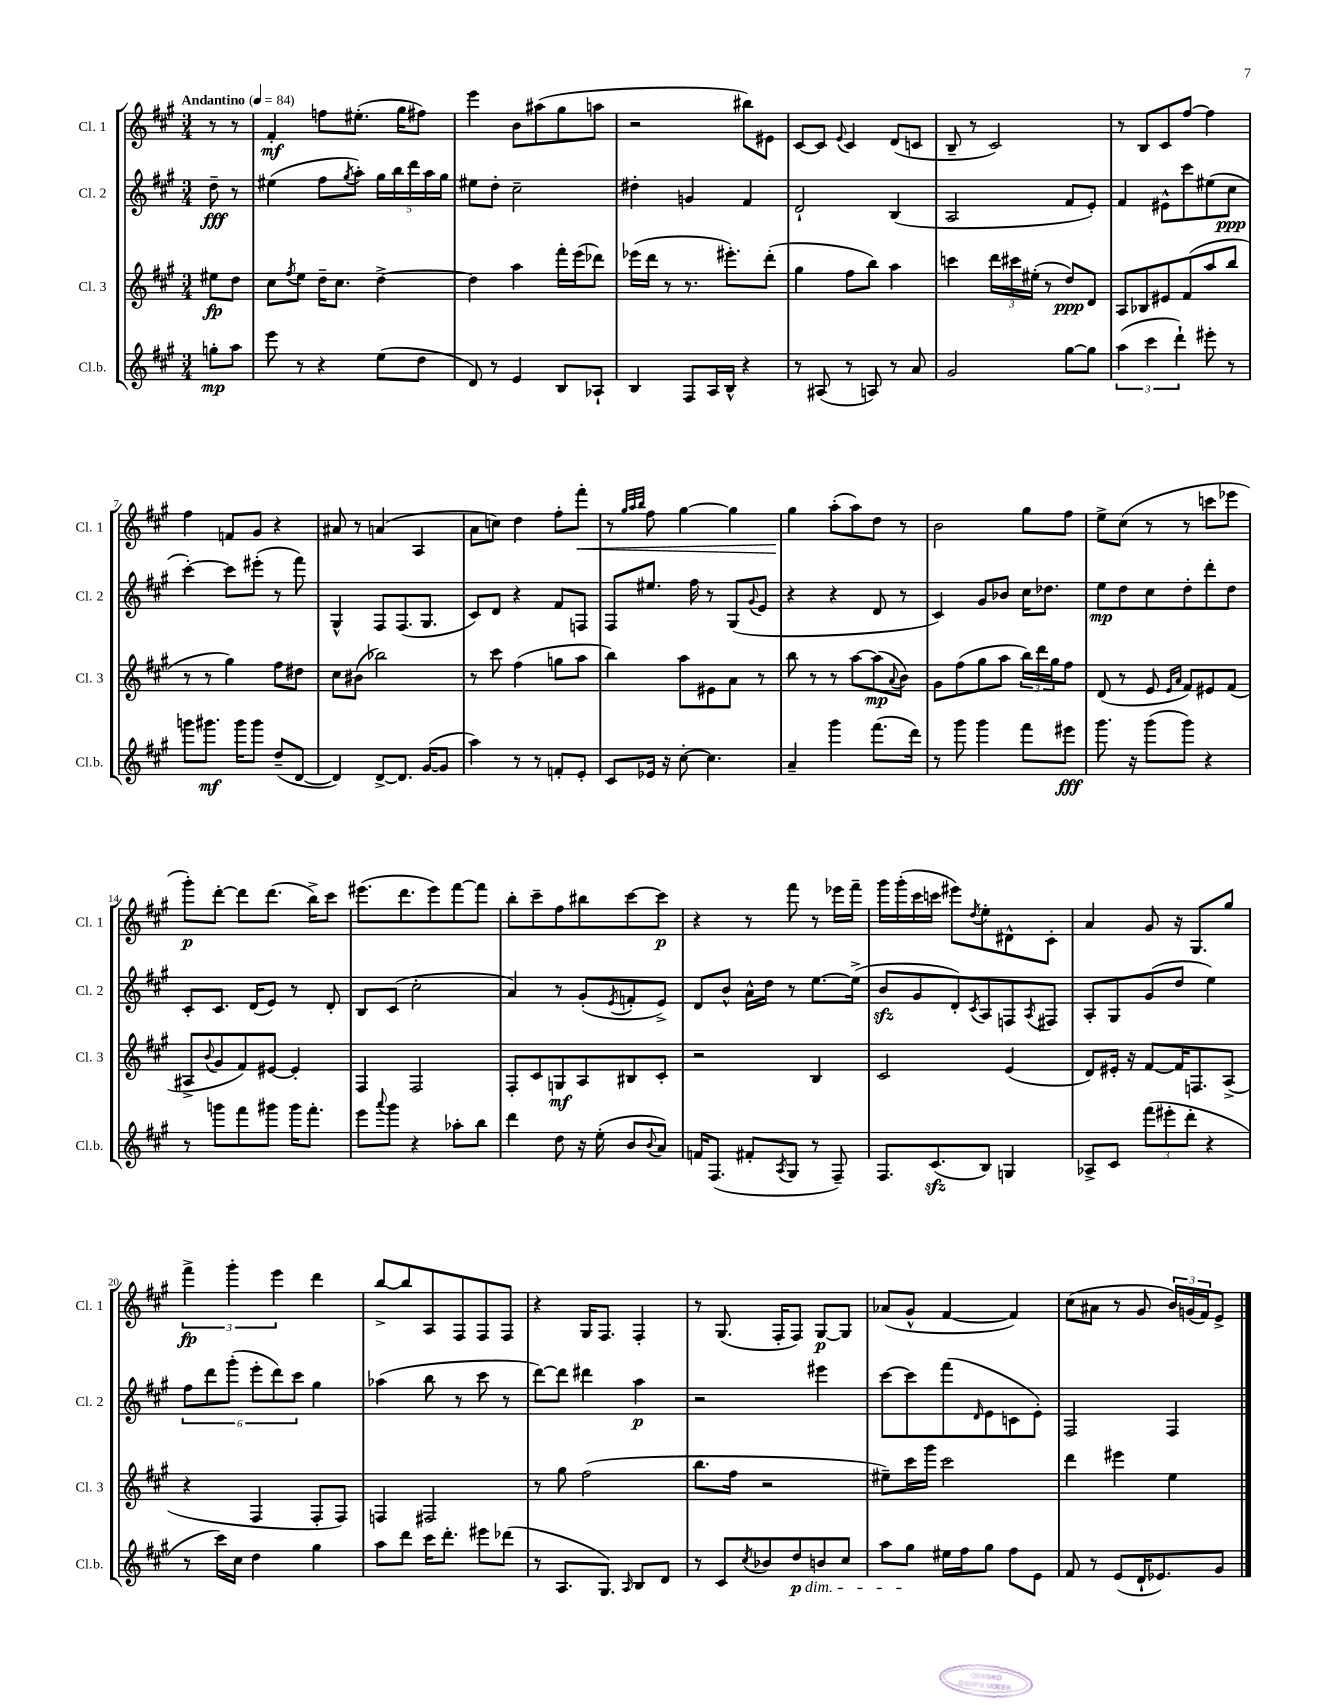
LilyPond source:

<<
\new StaffGroup <<
\new Staff = "s0" \with { instrumentName = "Cl. 1" shortInstrumentName = "Cl. 1" } {
    \clef treble \key a \major \numericTimeSignature \time 3/4 \partial 4 \tempo "Andantino" 4 = 84
    r8 r8 |
    fis'4-.\mf f''8 eis''8.-.( gis''16 fis''8) |
    e'''4 b'8 ais''8( gis''8 a''8 |
    r2 bis''8) eis'8 |
    cis'8~ cis'8 \appoggiatura { e'8 } cis'4 d'8( c'8 |
    b8-- r8 cis'2) |
    r8 b8 cis'8 fis''8~ fis''4 |
    fis''4 f'8 gis'8 r4 |
    ais'8 r8 a'4( a4 |
    a'8 c''8) d''4 fis''8-. fis'''8-.\< |
    r8 \grace { gis''32 a''32 b''32 } fis''8 gis''4~ gis''4 |
    gis''4\! a''8-.( a''8) d''8 r8 |
    b'2 gis''8 fis''8 |
    e''8-> cis''8( r8 r8 c'''8 ees'''8 |
    gis'''8-.\p) d'''8~-. d'''8 d'''8.( b''16->) cis'''8 |
    eis'''8.( d'''8. eis'''8) fis'''8~ fis'''8 |
    b''8-. cis'''8-- fis''8 bis''8 cis'''8~ cis'''8\p |
    r4 r8 fis'''8 r8 ees'''16 fis'''16-- |
    gis'''16 gis'''16-.( cis'''16 c'''16 eis'''8) \acciaccatura { d''8 } e''8-. dis'8-^ cis'8-. |
    a'4 gis'8 r16 gis8. gis''8 |
    \tuplet 3/2 { fis'''4->\fp gis'''4-. e'''4 } d'''4 |
    b''8~-> b''8 a8 fis8 fis8 fis8 |
    r4 gis16 fis8. fis4-. |
    r8 gis8.( fis16-. fis8) gis8~\p gis8 |
    aes'8( gis'8-^ fis'4~ fis'4) |
    cis''8( ais'8 r8 gis'8 \tuplet 3/2 { b'16) g'16( fis'16) } e'8-> \bar "|." |
}
\new Staff = "s1" \with { instrumentName = "Cl. 2" shortInstrumentName = "Cl. 2" } {
    \clef treble \key a \major \numericTimeSignature \time 3/4 \partial 4
    d''8--\fff r8 |
    eis''4( fis''8 \acciaccatura { gis''8 } a''8-.) \tuplet 5/4 { gis''16 b''16 d'''16 a''16 gis''16 } |
    eis''8 d''8-. cis''2-- |
    dis''4-. g'4 fis'4 |
    d'2-! b4( |
    a2 fis'8 e'8-.) |
    fis'4 eis'8-^ cis'''8 eis''8( cis''8\ppp |
    cis'''4~-.) cis'''8 eis'''8-.( r8 fis'''8) |
    gis4-^ fis8 fis8.( gis8. |
    cis'8) d'8 r4 fis'8 f8 |
    fis8 eis''8. fis''16 r8 gis8( \appoggiatura { gis'8 } e'8 |
    r4 r4 d'8 r8 |
    cis'4) gis'8 bes'8 cis''16 des''8. |
    e''8\mp d''8 cis''8 d''8-. d'''8-. d''8 |
    cis'8-. cis'8. d'16( e'8) r8 d'8-. |
    b8 cis'8( cis''2-. |
    a'4) r8 gis'8-.( \acciaccatura { e'8 } f'8-. e'8->) |
    d'8 b'8-^ a'16-^ d''16 r8 e''8.~ e''16->( |
    b'8\sfz gis'8 d'8-.) \acciaccatura { cis'8 } a8 f8 \acciaccatura { a8 } fis8 |
    a8-. gis8 gis'8( d''8 e''4) |
    \tuplet 6/4 { fis''8 d'''8 gis'''8-.( e'''8-. d'''8) cis'''8 } gis''4 |
    aes''4( b''8 r8 cis'''8 r8 |
    d'''8~) d'''8 dis'''4 a''4\p |
    r2 eis'''4 |
    cis'''8~ cis'''8 fis'''8( \grace { d'16 } e'8 c'8 e'8-.) |
    fis2 fis4 \bar "|." |
}
\new Staff = "s2" \with { instrumentName = "Cl. 3" shortInstrumentName = "Cl. 3" } {
    \clef treble \key a \major \numericTimeSignature \time 3/4 \partial 4
    eis''8\fp d''8 |
    cis''8 \acciaccatura { fis''8 } e''8 d''16-- cis''8. d''4~-> |
    d''4 a''4 fis'''16-. e'''16( des'''8) |
    ees'''16( d'''16 r8 r8. eis'''8.-.) d'''8-.( |
    gis''4 fis''8 b''8) a''4 |
    c'''4 \tuplet 3/2 { d'''16 cis'''16 eis''16-.( } r8 d''8\ppp) d'8 |
    a8 bes8 eis'8 fis'8( a''8 b''8 |
    r8 r8 gis''4) fis''8 dis''8 |
    cis''8 bis'8( bes''2) |
    r8 cis'''8 fis''4( g''8 a''8 |
    b''4) a''8 eis'8 a'8 r8 |
    b''8 r8 r8 a''8~ a''8\mp( \appoggiatura { a'8 } b'8) |
    gis'8 fis''8( gis''8 a''8 \tuplet 3/2 { b''16) d'''16 gis''16 } fis''8 |
    d'8( r8 e'8 \grace { e'16 a'16 } fis'8) eis'8 fis'8( |
    ais8-> \appoggiatura { b'8 } gis'8 fis'8) eis'8~ eis'4-. |
    fis4 fis2 |
    fis8-. cis'8 g8\mf a8 bis8 cis'8-. |
    r2 b4 |
    cis'2 e'4( |
    d'8) eis'16-. r16 fis'8~ fis'16 f8. a8->( |
    r4 fis4 fis8-. fis8) |
    f4 fis2 |
    r8 gis''8 fis''2( |
    b''8. fis''16 r2 |
    eis''8--) cis'''16 gis'''16 cis'''2 |
    d'''4 eis'''4 e''4 \bar "|." |
}
\new Staff = "s3" \with { instrumentName = "Cl.b." shortInstrumentName = "Cl.b." } {
    \clef treble \key a \major \numericTimeSignature \time 3/4 \partial 4
    g''8-.\mp a''8 |
    e'''8 r8 r4 e''8( d''8 |
    d'8) r8 e'4 b8 aes8-! |
    b4 fis8 a16 b16-^ r4 |
    r8 ais8( r8 a8) r8 a'8 |
    gis'2 gis''8~ gis''8 |
    \tuplet 3/2 { a''4( cis'''4 d'''4-!) } eis'''8-. r8 |
    g'''8 gis'''8.\mf gis'''16 gis'''8 d''8--( d'8~ |
    d'4) d'8~-> d'8. gis'16~( gis'8 |
    a''4) r8 r8 f'8-. e'8-. |
    cis'8 ees'16 r16 cis''8~-. cis''4. |
    a'4-- gis'''4 fis'''8.( d'''16) |
    r8 gis'''8 gis'''4 fis'''8 eis'''8\fff |
    gis'''8. r16 gis'''8( gis'''8) r4 |
    r8 g'''8 fis'''8 gis'''8 gis'''16 fis'''8.-. |
    e'''8 \appoggiatura { a'''8 } gis'''8 r4 aes''8-. b''8 |
    d'''4 d''8 r16 e''16-.( b'8 \appoggiatura { b'8 } a'8) |
    f'16 fis8.( fis'8-. \acciaccatura { a8 } gis8 r8 fis8--) |
    fis8. cis'8.\sfz( b8) g4 |
    aes8-> cis'8 \tuplet 3/2 { fis'''8( eis'''8-. d'''8-. } r4 |
    r8 cis'''16) cis''16 d''4 gis''4 |
    a''8 d'''8 cis'''16 d'''8.-. eis'''8 des'''8( |
    r8 a8. gis8.) \grace { a16 } b8 d'8 |
    r8 cis'8 \acciaccatura { cis''8 } bes'8 d''8\p\dim b'8 cis''8 |
    a''8 gis''8\! eis''16 fis''16 gis''8 fis''8 e'8 |
    fis'8 r8 e'8( d'16-! ees'8.) gis'8 \bar "|." |
}
>>
>>
